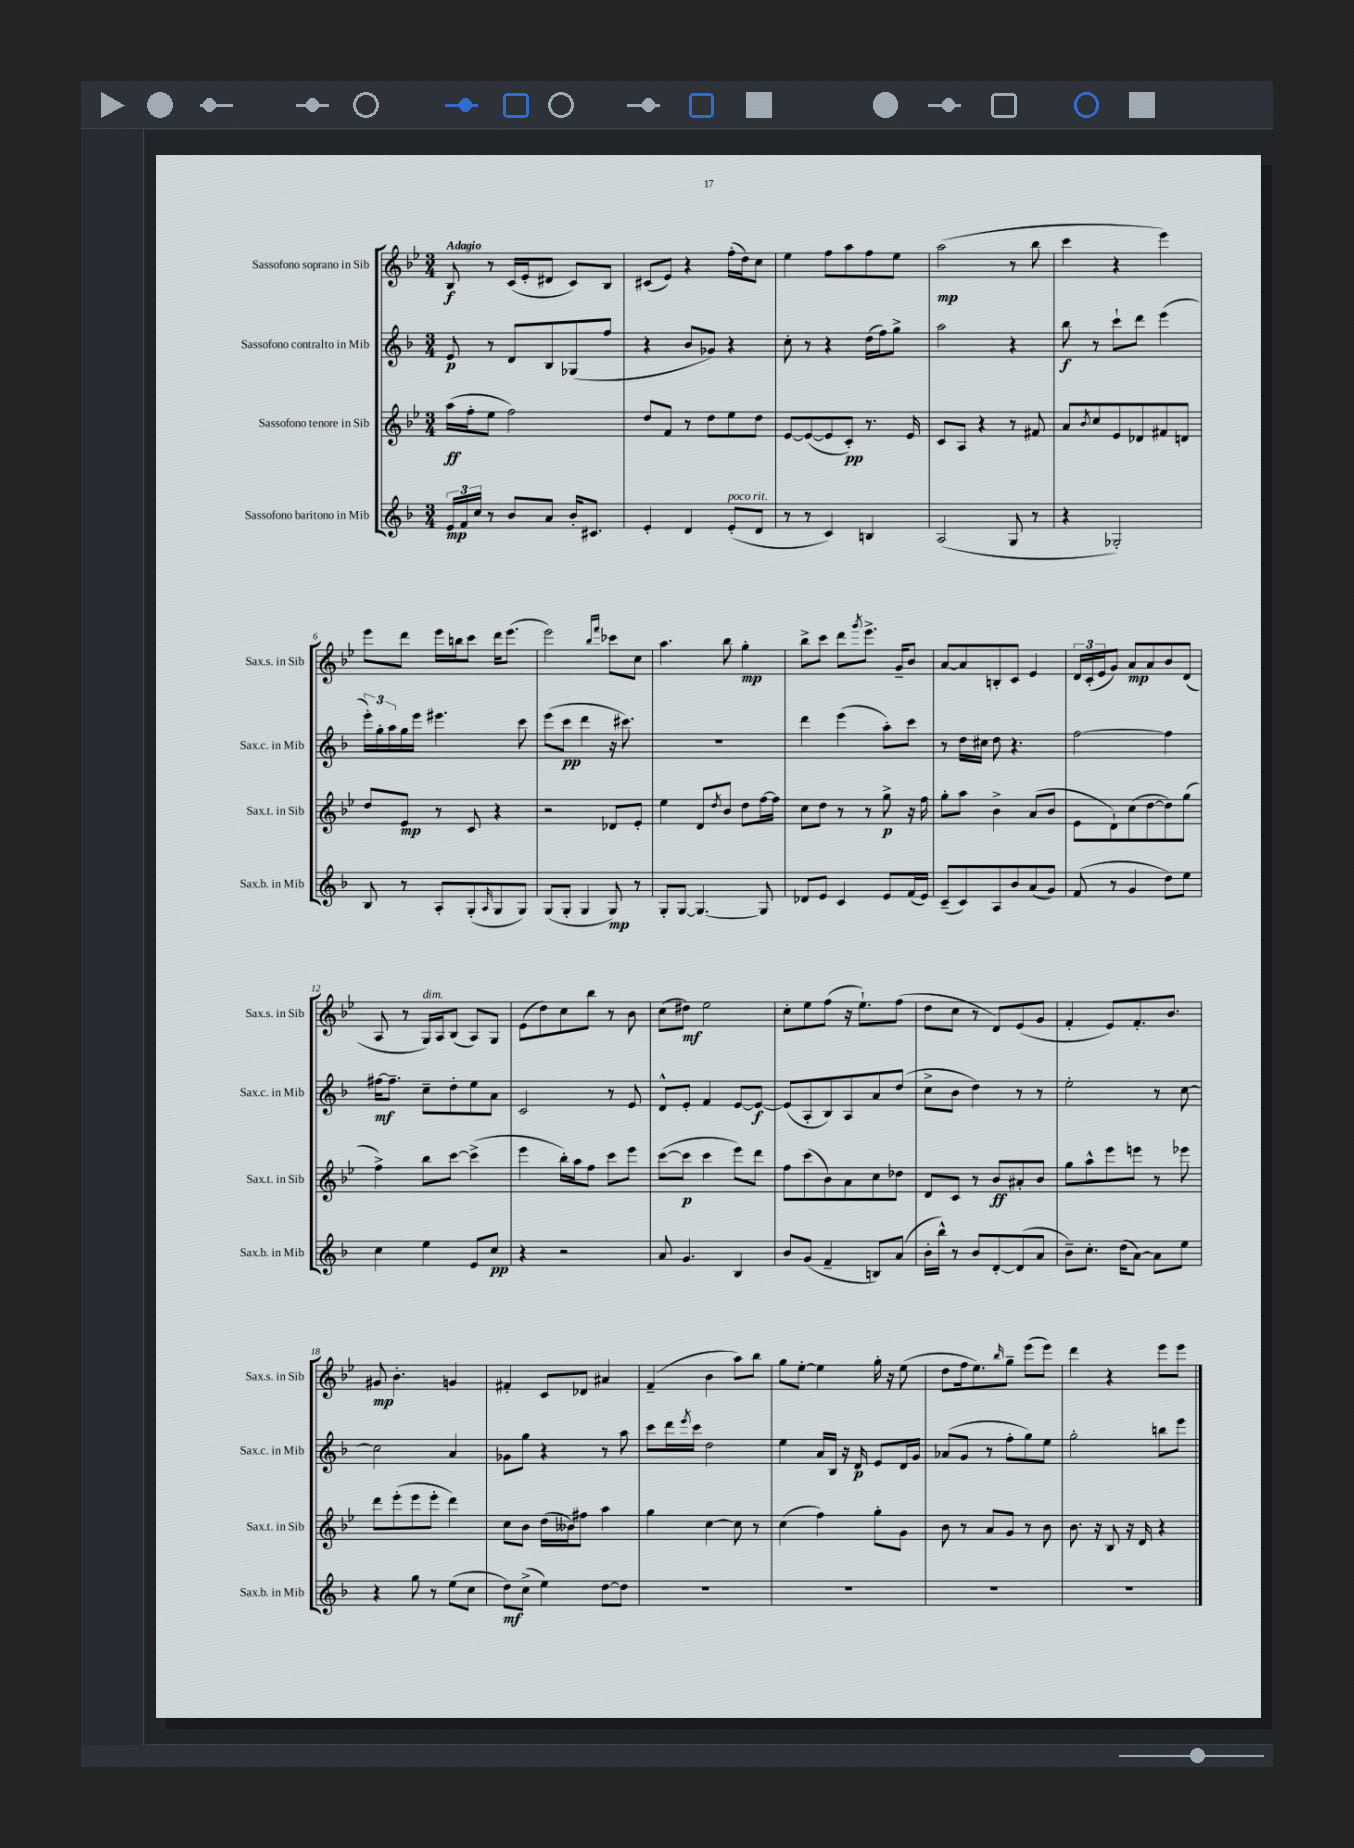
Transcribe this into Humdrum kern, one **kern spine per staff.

**kern	**kern	**kern	**kern
*staff4	*staff3	*staff2	*staff1
*clefG2	*clefG2	*clefG2	*clefG2
*k[b-]	*k[b-e-]	*k[b-]	*k[b-e-]
*M3/4	*M3/4	*M3/4	*M3/4
24e/LL	(16aa\LL	8e/	8B-/
24f/	.	.	.
.	16ff'\J	.	.
24cc/JJ	.	.	.
8r	8ee-\J	8r	8r
8b-/L	2ff\)	8d/L	(16c/LL
.	.	.	16e-'/J
8a/J	.	8B-/	8d#/J
16b-'/LK	.	(8G-/	8c/L)
8.c#/J	.	.	.
.	.	8ff/J	8B-/J
=	=	=	=
4e'/	8dd/L	4r	(8c#/L
.	8f/J	.	8e-/J)
4d/	8r	8b-/L	4r
.	8dd\L	8g-/J)	.
(8e'/L	8ee-\	4r	(16ff'\LL
.	.	.	16dd\J)
8d/J	8dd\J	.	8cc\J
=	=	=	=
8r	[8e-/L	8cc'\	4ee-\
8r	(8e-/_	8r	.
4c/)	8e-/]	4r	8ff\L
.	8c'/J)	.	8aa\
4B/	8.r	(16dd\LL	8ff\
.	.	16ff\J)	.
.	.	8gg^\J	8ee-\J
.	16e-/	.	.
=	=	=	=
(2A/	8c/L	2aa\	(2aa\
.	8A/J	.	.
.	4r	.	.
8G/	8r	4r	8r
8r	8f#/	.	8bb-\
=	=	=	=
4r	8a/L	8bb-\	4ccc\
.	8qb-/	.	.
.	8cc/	8r	.
2G-'/)	8e-/	8ccc`\L	4r
.	8d-/	8ddd\J	.
.	8f#/	(4eee\	4eee-\)
.	8d/J	.	.
=	=	=	=
8B-/	8dd/L	24eee'\LL)	8eee-\L
.	.	24gg'\	.
.	.	24aa\	.
8r	8e-/J	16gg\	8ddd\J
.	.	16eee\JJ	.
8A'/L	8r	4.eee#\	16eee-\LL
.	.	.	16bb\J
(8G'/	8c/	.	8ccc\J
16qqA/	.	.	.
8G/	4r	.	16ddd\LK
.	.	.	(8.eee-\J
8G/J)	.	8ccc\	.
=	=	=	=
(8G/L	2r	(8eee\L	2eee-\)
8G'/J	.	8ccc\J	.
4G/	.	4ddd\	.
.	.	.	16qqbb-/LL
.	.	.	16qqfff/JJ
8G/)	8d-/L	16r	8ccc-\L
.	.	8.ccc#\)	.
8r	8e-'/J	.	8cc\J
=	=	=	=
8G'/L	4ee-\	2.r	4.aa\
[8G/J	.	.	.
4.G/_	8d/L	.	.
.	8qdd/	.	.
.	8b-/J	.	8bb-\
.	8dd\L	.	4gg'\
8G/]	[16ff\L	.	.
.	16ff\]JJ	.	.
=	=	=	=
8d-/L	8cc\L	4ddd\	8bb-^\L
8e/J	8dd\J	.	8ccc\J
4c/	8r	(4eee\	8ddd\L
.	.	.	8qggg/
.	8r	.	8.eee-^\J
8e/L	8gg^\	8aa'\L)	.
.	.	.	16g~/LK
(16f/L	16r	8ccc\J	8b-/J
16e/JJ)	16ff\	.	.
=	=	=	=
(8c~/L	8gg'\L	8r	[8a/L
8c/)	8aa\J	16dd\LL	8a/]
.	.	16cc#\JJ	.
8A/	4b-^\	8dd\	8B'/
8b-/	.	4.r	8c/J
(8a/	(8a/L	.	4e-/
8g/J)	8b-/J	.	.
=	=	=	=
(8f/	8e-\L	[2ff\	24d/LL
.	.	.	(24c'/
.	.	.	24e-/J
8r	8d`\)	.	8g/J)
4g/	(8cc\	.	8a/L
.	[8dd\	.	8a/
8dd\L)	8dd\])	4ff\]	8b-/
8ee\J	(8gg\J	.	(8d/J
=	=	=	=
4cc\	4ff^\)	[16ff#\LK	8A/
.	.	8.ff#~\]J	.
.	.	.	8r
4ee\	8bb-\L	8cc~\L	16G/LL)
.	.	.	16A/J
.	[8ccc\J	8dd'\	(8B-/J
8e/L	(4ccc^\]	8ee\	8A/L)
8cc/J	.	8a\J	8G/J
=	=	=	=
4r	4eee-\	2c/	(8e-\L
.	.	.	8dd\)
2r	16bb-'\LL)	.	8cc\
.	16aa\J	.	.
.	8ff\J	.	8bb-\J
.	8ccc\L	8r	8r
.	8eee-\J	8e/	8b-\
=	=	=	=
8a/	([8ccc\L	8d^^/L	(8cc\L
4.g/	8ccc\]J	8e'/J	8dd#\J)
.	4ccc\	4f/	2ee-\
4B-/	8eee-\L)	[8e/L	.
.	8ddd\J	8e/_J	.
=	=	=	=
8b-/L	8ff\L	(8e/]L	8cc'\L
(8g/J	(8ccc\	8A'/	8ee-\
4f~/	8b-\)	8B-/)	(8ff\J
.	8a\	8A/	16r
.	.	.	8.ee-`\L)
8B/L)	8cc\	8a/	.
(8a/J	8dd-\J	(8dd/J	(8ff\J
=	=	=	=
16b-'\LL	8d/L	8cc^\L	8dd\L
16bb-^^\JJ)	.	.	.
8r	8c/J	8b-\J	8cc\J
8b-/L	8r	4dd\)	8r
[8d'/	8b-/L	.	8d/L)
(8d/]	8a#'/	8r	(8e-/
8a/J	8b-/J	8r	8g/J
=	=	=	=
8b-~\L)	8gg\L	2ee'\	4f'/
8.cc'\J	8aa^^\	.	.
.	8eee-\	.	8e-/L)
(16dd\LK	.	.	.
[8a\J)	8eee\J	.	8.f'/
8a\]L	8r	8r	.
.	.	.	8.b-/J
8ee\J	8eee-\	[8cc\	.
=	=	=	=
4r	8ddd\L	2cc\]	8g#/
.	(8eee-'\	.	4.b-'\
8gg\	8eee-\	.	.
8r	8eee-'\J	.	.
(8ee\L	4ddd\)	4a/	4g/
8cc\J	.	.	.
=	=	=	=
8dd\L)	8cc\L	8g-\L	4f#'/
(8cc^\J	8b-\J	8gg\J	.
4ee\)	(16dd\LL	4r	8c/L
.	16b--\J)	.	.
.	8ff#\J	.	8d-/J
[8dd\L	4aa\	8r	4a#/
8dd\]J	.	8aa\	.
=	=	=	=
2.r	4gg\	8ccc\L	(4f~/
.	.	16ddd\L	.
.	.	8qeee/	.
.	.	16ccc\JJ	.
.	[4cc\	2dd\	4b-\
.	8cc\]	.	8aa\L)
.	8r	.	8bb-\J
=	=	=	=
2.r	(4cc\	4ee\	8gg\L
.	.	.	[8ee-'\J
.	4ff\)	16a/LL	4ee-\]
.	.	16B-/JJ	.
.	.	16r	.
.	.	16d/	.
.	8gg'\L	8e/L	16gg'\
.	.	.	16r
.	8g\J	16d/L	(8ee-\
.	.	16g/JJ	.
=	=	=	=
2.r	8b-\	(8a-/L	8dd\L
.	8r	8g/J	16ff\k
.	.	.	8.ee-\)
.	8a/L	8r	.
.	.	.	16qqbb-/
.	8g/J	8ff'\L	8gg~\J
.	8r	8gg\)	(8eee-\L
.	8b-\	8ee\J	8eee-\J)
=	=	=	=
2.r	8.b-\	2gg'\	4ddd\
.	16r	.	.
.	8B-/	.	4r
.	16r	.	.
.	16d/	.	.
.	4r	8bb\L	8eee-\L
.	.	8eee\J	8eee-\J
==	==	==	==
*-	*-	*-	*-
